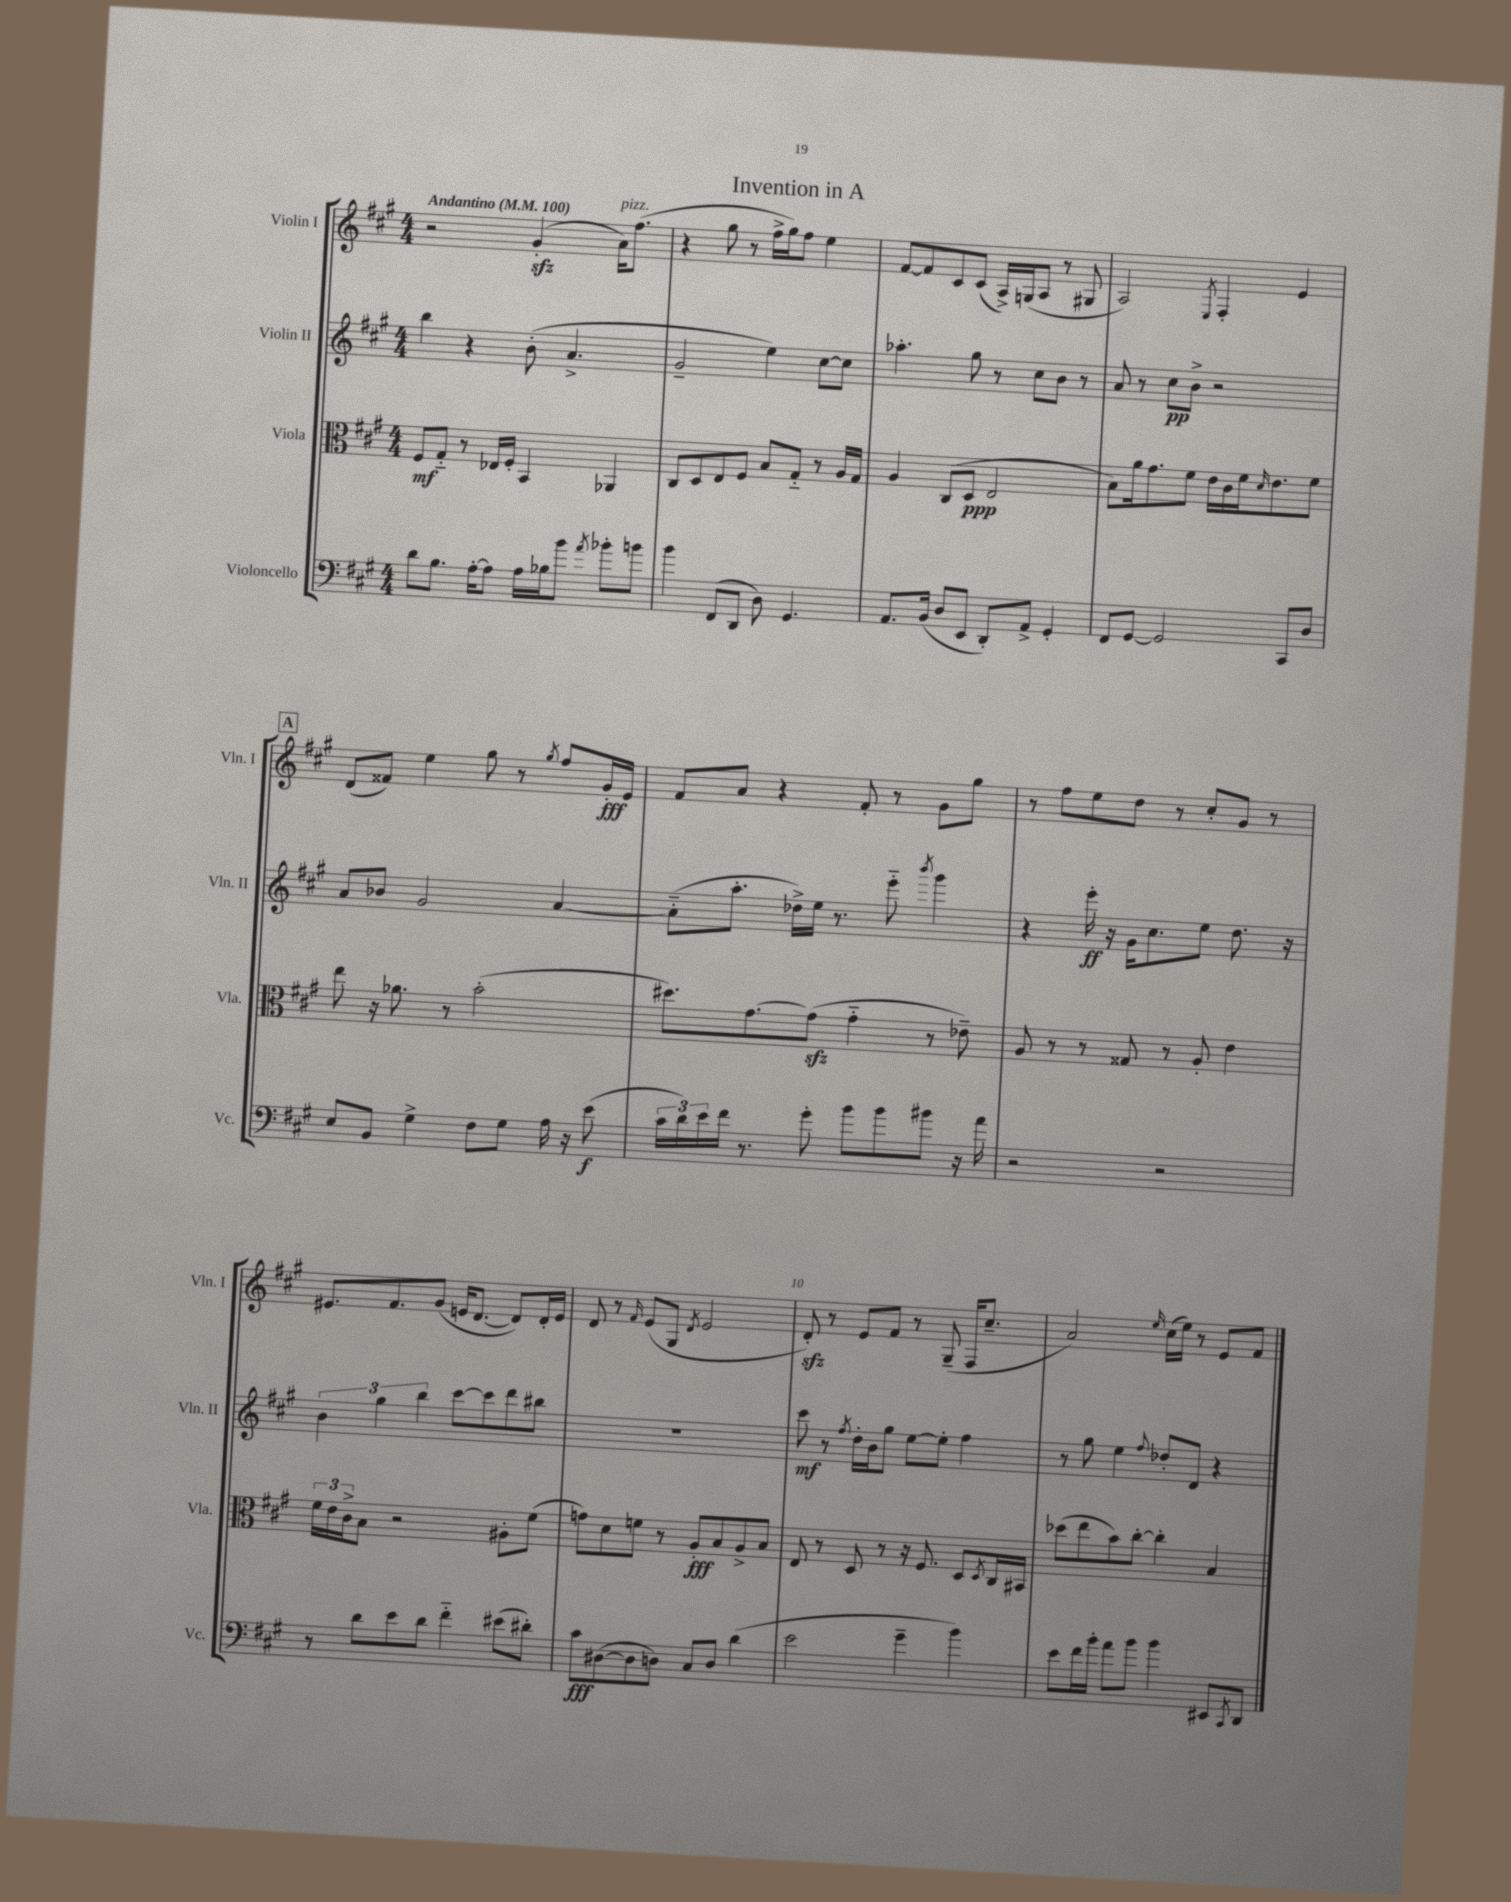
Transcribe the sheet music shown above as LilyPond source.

\header { title = "Invention in A" }
<<
\new StaffGroup <<
\new Staff = "s0" \with { instrumentName = "Violin I" shortInstrumentName = "Vln. I" } {
    \clef treble \key a \major \numericTimeSignature \time 4/4 \tempo "Andantino" 4 = 100
    r2 gis'4-.\sfz( a'16^\markup { \italic "pizz." }) fis''8.( |
    r4 gis''8 r8 fis''16-> gis''16) fis''8 e''4 |
    fis'8~ fis'8 cis'8 cis'8( a16->) g16( a8 r8 gis8 |
    a2) \acciaccatura { e8 } fis4-. e'4 |
    \mark \markup { \box "A" } d'8( fisis'8) e''4 gis''8 r8 \acciaccatura { gis''8 } fis''8 gis'16-.\fff e'16 |
    fis'8 a'8 r4 fis'8-. r8 gis'8 gis''8 |
    r8 fis''8 e''8 d''8 r8 cis''8-. gis'8 r8 |
    eis'8. fis'8. gis'8( e'16 d'8.~ d'8) d'16-. e'16 |
    d'8 r8 \grace { fis'16 } e'8( gis8 \acciaccatura { d'8 } e'2 |
    d'8-.\sfz) r8 e'8 fis'8 r8 gis8--( fis16 cis''8.-- |
    a'2) \grace { e''16 } cis''16( e''16) r8 e'8 fis'8 \bar "|." |
}
\new Staff = "s1" \with { instrumentName = "Violin II" shortInstrumentName = "Vln. II" } {
    \clef treble \key a \major \numericTimeSignature \time 4/4
    b''4 r4 b'8-.( a'4.-> |
    gis'2-- e''4) cis''8~ cis''8 |
    aes''4.-. gis''8 r8 cis''8 b'8 r8 |
    a'8 r8 cis''8\pp b'8-> r2 |
    \mark \markup { \box "A" } a'8 bes'8 gis'2 a'4~ |
    a'8-_( a''8.-. des''16->) e''16 r8. e'''8-_ \acciaccatura { b'''8 } gis'''4 |
    r4 e'''16-.\ff r16 gis'16 cis''8. e''8 d''8. r16 |
    \tuplet 3/2 { b'4 gis''4 b''4 } cis'''8~ cis'''8 d'''8 bis''8 |
    R1 |
    cis'''8\mf r8 \acciaccatura { fis''8 } d''16-. b'16 gis''8 e''8~ e''8-. fis''4 |
    r8 gis''8 e''4 \appoggiatura { fis''8 } des''8-. d'8 r4 \bar "|." |
}
\new Staff = "s2" \with { instrumentName = "Viola" shortInstrumentName = "Vla." } {
    \clef alto \key a \major \numericTimeSignature \time 4/4
    fis8\mf gis8-_ r8 ees16 fis16-. b,4 aes,4 |
    cis8 d8 e8 fis8 b8 gis8-_ r8 a16 gis16 |
    a4 cis8( d8\ppp e2 |
    b8) a'16 gis'8. fis'8 e'16 cis'16 fis'16 \grace { d'16 } e'8. fis'8 |
    \mark \markup { \box "A" } e''8 r16 aes'8. r8 b'2-.( |
    dis''8.) gis'8.~ gis'8\sfz( gis'4-_ r8 ees'8--) |
    a8 r8 r8 gisis8 r8 a8-. e'4 |
    \tuplet 3/2 { fis'16 e'16 cis'16-> } b8 r2 ais8-. fis'8( |
    g'8) d'8 f'8 r8 a8-.\fff b8 a8-> b8 |
    e8 r8 d8 r8 r16 fis8. d8 \acciaccatura { d8 } cis16 bis,16 |
    des''8( e''8 b'8) cis''8~-. cis''4-. b4 \bar "|." |
}
\new Staff = "s3" \with { instrumentName = "Violoncello" shortInstrumentName = "Vc." } {
    \clef bass \key a \major \numericTimeSignature \time 4/4
    d'8 b8. a16~-. a8 a16 bes16 b'8 \acciaccatura { a'8 } bes'8-. b'8 |
    b'4 fis,8( d,8 d8) gis,4. |
    a,8. b,16( d8 e,8 d,8-.) a,8-> gis,4-. |
    fis,8 gis,8~ gis,2 cis,8 d8 |
    \mark \markup { \box "A" } e8 b,8 gis4-> fis8 gis8 a16 r16 e'8\f( |
    \tuplet 3/2 { cis'16 d'16) e'16 } fis'16 r8. gis'8-. b'8 b'8 bis'8 r16 a'16 |
    r2 r2 |
    r8 d'8 e'8 d'8 fis'4-_ eis'8( dis'8-.) |
    cis'8\fff dis8~( dis8 d8) cis8 d8 d'4( |
    e'2 gis'4-- b'4) |
    e'8 fis'16 b'16-. a'8 b'8 b'4 eis,8 \acciaccatura { cis,8 } d,8 \bar "|." |
}
>>
>>
\layout { \context { \Score \override BarNumber.break-visibility = ##(#f #t #t) barNumberVisibility = #(every-nth-bar-number-visible 5) } }
